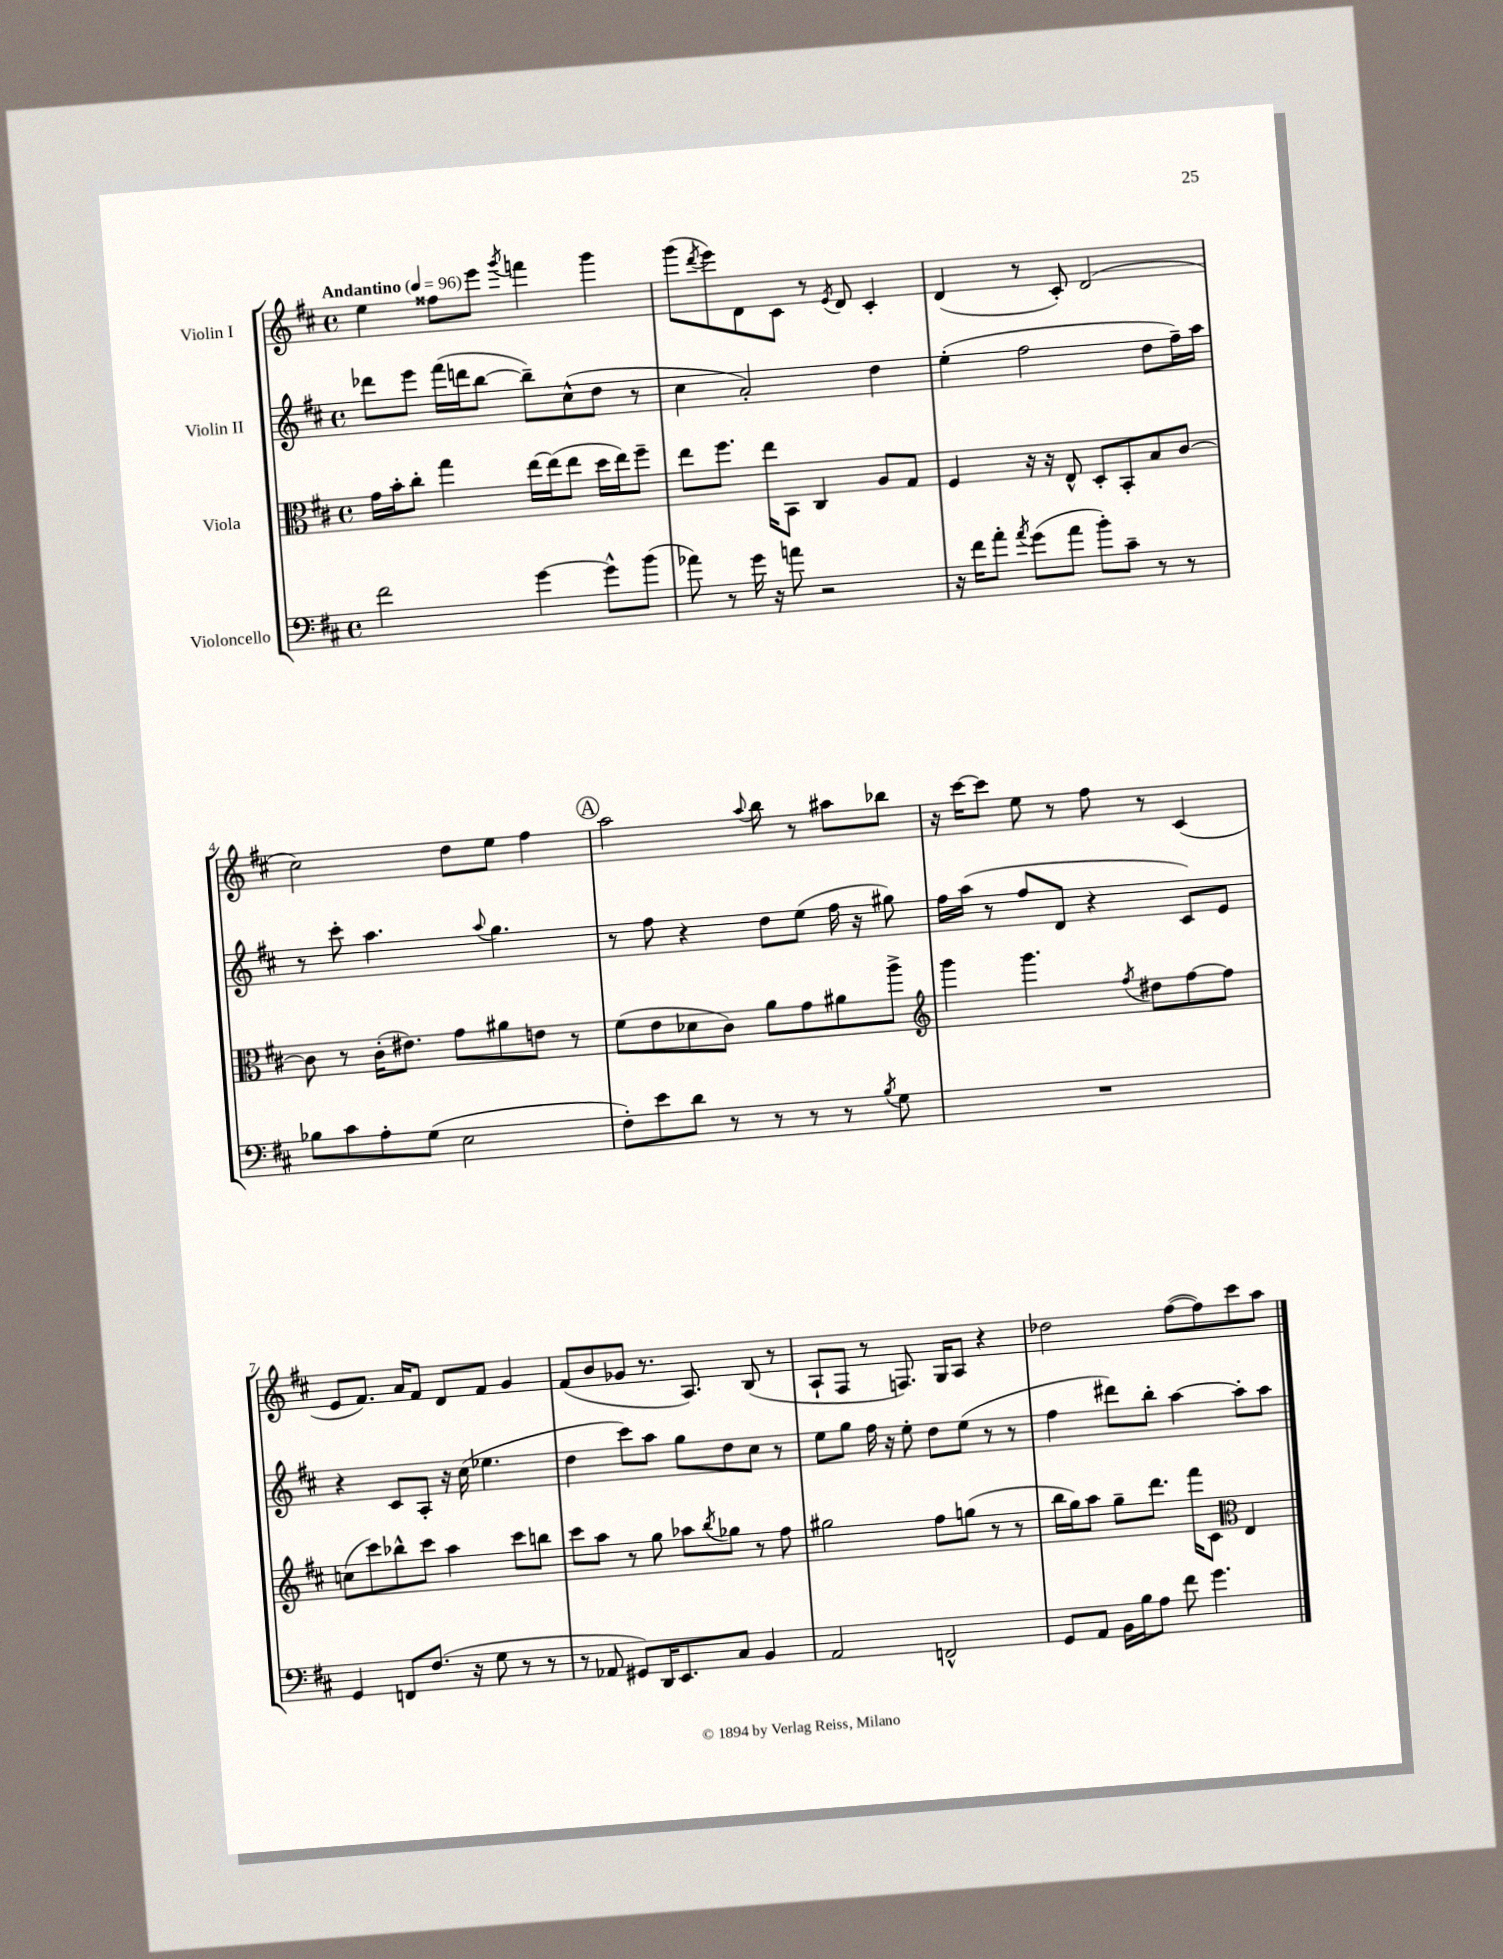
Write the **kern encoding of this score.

**kern	**kern	**kern	**kern
*staff4	*staff3	*staff2	*staff1
*clefF4	*clefC3	*clefG2	*clefG2
*k[f#c#]	*k[f#c#]	*k[f#c#]	*k[f#c#]
*M4/4	*M4/4	*M4/4	*M4/4
*met(c)	*met(c)	*met(c)	*met(c)
*MM96	*MM96	*MM96	*MM96
2f#	16g	8ddd-	4ee
.	16b'	.	.
.	8cc#'	8eee	.
.	4gg	(16fff#	8ff##
.	.	16ddd	.
.	.	[8bb	8eee
.	.	.	8qggg
[4g	[16ee	8bb~])	4fff
.	(16ee]	.	.
.	8ee	(8cc#^^	.
8g^^]	16dd	8dd	4ggg
.	16ee)	.	.
(8b	8ff#~	8r	.
=	=	=	=
8a-)	8ee	4cc#	(8ggg
.	.	.	8qddd
8r	8.ff#	.	8eee)
16g	.	2a')	8d
16r	16ee	.	.
8a	8BB	.	8c#
2r	4C#	.	8r
.	.	.	8qe
.	.	.	8d
.	8A	4dd	4c#'
.	8G	.	.
=	=	=	=
16r	4F#	(4ee'	(4d
16f#	.	.	.
8a'	.	.	.
8qa	.	.	.
(8g	16r	2ff#	8r
.	16r	.	.
8a	8E^^	.	8c#')
8b')	8D'	.	(2d
8c#~	8BB'	.	.
8r	8B	8dd	.
8r	[8c#	16ff#~)	.
.	.	16aa	.
=	=	=	=
8B-	8c#]	8r	2cc#)
8c#	8r	8ccc#'	.
8A'	(16c#'	4.aa	.
.	8.e#)	.	.
(8G	.	.	.
2E	8g	.	8dd
.	.	8qqaa	.
.	8a#	4.gg	8ee
.	8e	.	4ff#
.	8r	.	.
=	=	=	=
8F#')	(8f#	8r	2aa
8e	8e	8ff#	.
8d	8d-	4r	.
8r	8c#)	.	.
.	.	.	8qqaa
8r	8a	8dd	8bb
8r	8g	(8ee	8r
8r	8a#	16ff#	8aa#
.	.	16r	.
8qB	.	.	.
8G	8aa^	8gg#)	8bb-
=	=	=	=
*	*clefG2	*	*
1r	4ggg	16ff#	16r
.	.	(16aa	[16ccc#
.	.	8r	8ccc#]
.	4.ggg	8ff#	8ee
.	.	8d	8r
.	.	4r	8ff#
.	8qff#	.	.
.	8dd#	.	8r
.	[8ff#	8c#)	(4c#
.	8ff#]	8e	.
=	=	=	=
4GG	(8cc	4r	8e
.	8ccc#)	.	8.f#)
8FF	8bb-^^	8c#	.
.	.	.	16a
(8.F#	8ccc#	8A'	8f#
.	4aa	16r	8d
16r	.	(16cc#	.
8G	.	4.ee-	8f#
8r	8ccc#	.	4g
8r	8bb	.	.
=	=	=	=
8r	8ccc#	4dd	(8f#
8AA-	8aa	.	8b
8GG#)	8r	8ccc#)	8g-
16DD	8gg	8aa	8.r
8.EE	.	.	.
.	8aa-	8gg	.
.	.	.	8.A)
.	8qbb	.	.
8C#	8gg-	8dd	.
4BB	8r	8cc#	(8B
.	8ff#	8r	8r
=	=	=	=
2AA	2gg#	8ee	8A`
.	.	8gg	8F#
.	.	16ff#	8r
.	.	16r	.
.	.	8ee'	8.F)
2FF^^	8ff#	8dd	.
.	.	.	16G
.	(8gg	(8ee	8A
.	8r	8r	4r
.	8r	8r	.
=	=	=	=
8GG	16bb	4ff#	2dd-
.	16gg)	.	.
8AA	8aa	.	.
16BB	8gg~	8ddd#)	.
16B	.	.	.
8A	8.ddd	8bb'	.
8f#	.	[4aa	([8ff#
.	16fff#	.	.
4.g	8c#	.	8ff#])
*	*clefC3	*	*
.	4E	8aa']	8ccc#
.	.	8aa	8aa
==	==	==	==
*-	*-	*-	*-
